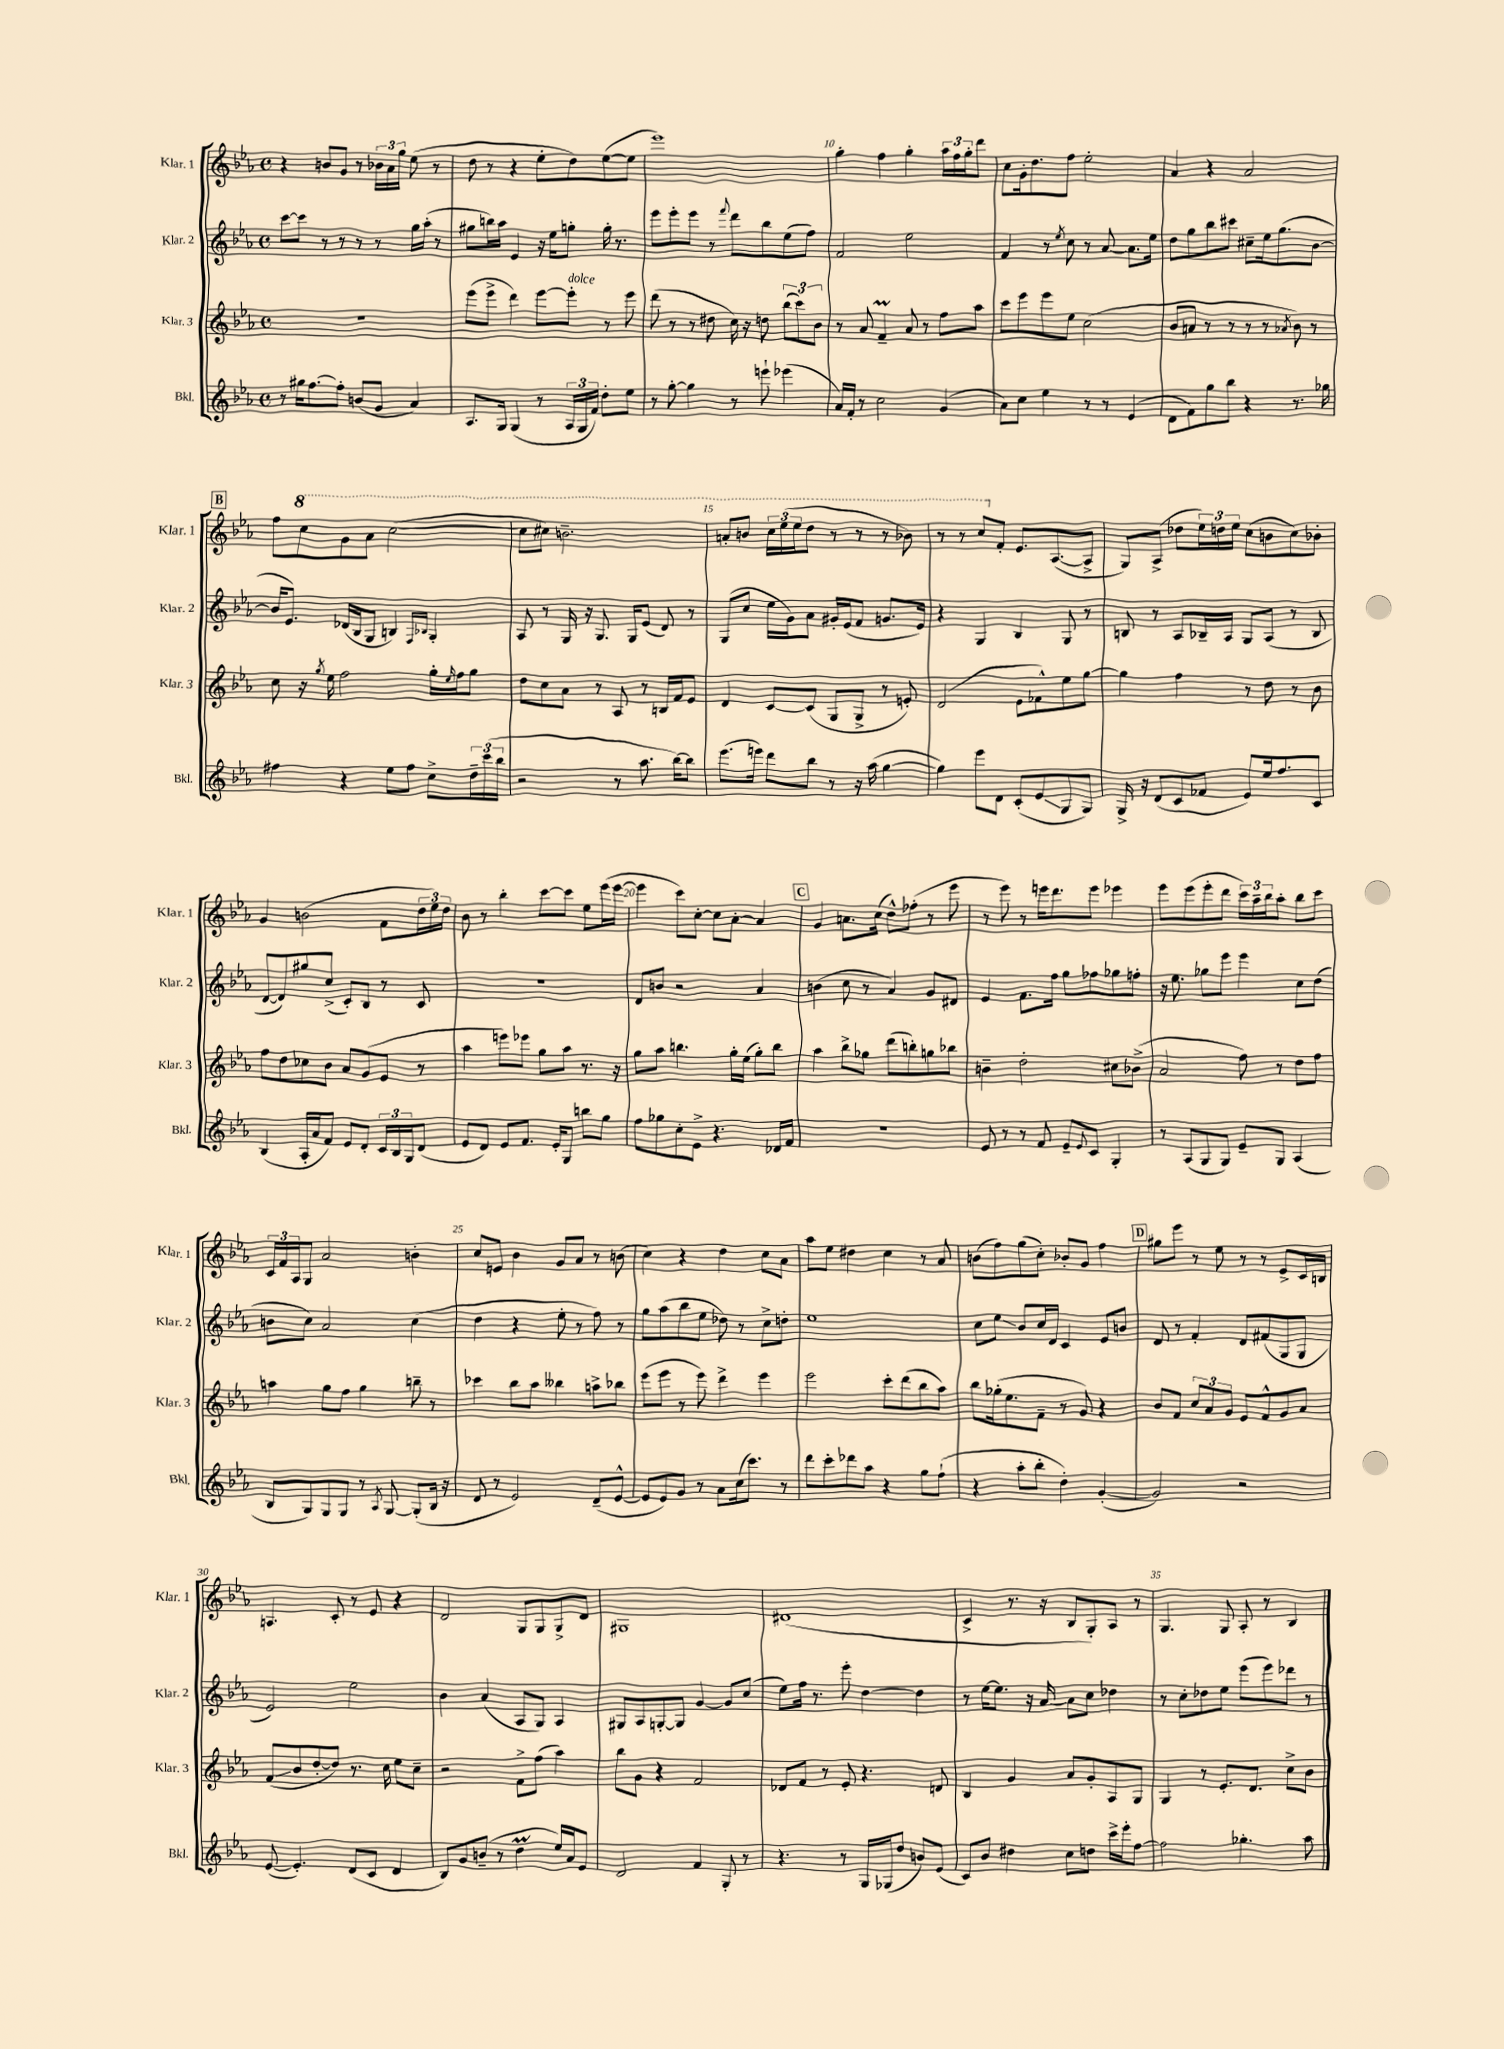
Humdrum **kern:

**kern	**kern	**kern	**kern
*staff4	*staff3	*staff2	*staff1
*clefG2	*clefG2	*clefG2	*clefG2
*k[b-e-a-]	*k[b-e-a-]	*k[b-e-a-]	*k[b-e-a-]
*M4/4	*M4/4	*M4/4	*M4/4
*met(c)	*met(c)	*met(c)	*met(c)
8r	1r	[8ccc	4r
16gg#	.	8ccc]	.
[8.ff	.	.	.
.	.	8r	8b
8ff']	.	8r	8g
(8b	.	8r	8r
8g	.	8r	24b-
.	.	.	24a-
.	.	.	24gg
4a-)	.	16gg	(8ee-
.	.	(16aa-'	.
.	.	8r	8r
=	=	=	=
8.A-	(8eee-	8gg#	8dd
.	8eee-^	16bb)	8r
16G	.	16aa-	.
(4G	4ddd)	4e-	4r
8r	[8eee-	16r	8ee-'
.	.	16ee-	.
24A-	8eee-']	8gg'	8dd)
24G	.	.	.
24f)	.	.	.
8dd'	8r	16gg'	([8ee-
.	.	8.r	.
8ee-	8eee-	.	8ee-]
=	=	=	=
8r	(8ddd	8eee-	1eee-)
[8gg'	8r	8eee-'	.
4gg]	8r	8eee-	.
.	8dd#	8r	.
.	.	8qqfff	.
8r	16cc)	8ddd	.
.	16r	.	.
8eee`	8dd	8bb-	.
(4eee-	(12bb-	(8ee-	.
.	12ccc)	.	.
.	.	8ff)	.
.	12b-	.	.
=	=	=	=
16a-)	8r	2f	4gg'
16f'	.	.	.
8r	8a-	.	.
2cc	4f~	.	4ff
.	8a-	2ee-	4gg'
.	8r	.	.
(4g	8ff	.	24aa-
.	.	.	24ff
.	.	.	24gg'
.	8aa-	.	8ddd
=	=	=	=
8a-)	8ccc	4f	8cc
8cc	8eee-	.	16g'
.	.	.	8.dd
4ee-	8eee-	8r	.
.	.	8qee-	.
.	8ee-	8cc	8ff
8r	(2cc	8r	2ee-'
8r	.	[8a-	.
(4e-	.	8.a-]	.
.	.	16ee-	.
=	=	=	=
8d	8b-	8dd	4a-
8f)	8a	8gg	.
8gg	8r	8bb-	4r
8bb-	8r	8ccc#	.
4r	8r	8cc#~	2a-
.	8r	16ee-	.
.	.	(8.gg	.
.	8qa-	.	.
8.r	8b-)	.	.
.	8r	[8b-	.
16gg-	.	.	.
=	=	=	=
4ff#	8cc	16b-]	8ff
.	.	8.e-)	.
.	16r	.	8ccc
.	8qgg	.	.
.	16ee-	.	.
4r	2ff	(16d-	8gg
.	.	16B-	.
.	.	8G	8aa-
8ee-	.	4B)	([2ccc
8ff#	.	.	.
.	.	16qqF	.
.	.	16qqB-	.
8cc^	16gg'	4G'	.
.	16qqee-	.	.
.	16ff	.	.
24dd~	8gg	.	.
(24ccc	.	.	.
24bb-	.	.	.
=	=	=	=
2r	8dd	8A-	8ccc]
.	8cc	8r	8ccc#)
.	8a-	16G	2.bb~
.	.	16r	.
.	8r	8.G	.
8r	8A-	.	.
.	.	16G	.
8.aa-	8r	(8e-	.
.	16B	8d)	.
[16bb-)	16f	.	.
8bb-]	8e-	8r	.
=	=	=	=
(8.eee-	4d	(8G	8aa'
.	.	8cc	8bb
16eee)	.	.	.
8ddd	[8c	16ee-	24ccc
.	.	.	(24eee-
.	.	16g)	.
.	.	.	24eee-
8bb-	(8c]	8a-	8ddd
8r	8G	16g#'	8r
.	.	(16e-	.
16r	8G^	8f	8r
(16aa-	.	.	.
[4gg	8r	8.g	8r
.	8e')	.	8bb-)
.	.	16e-)	.
=	=	=	=
4gg])	(2d	4r	8r
.	.	.	8r
8eee-	.	4G	8ccc
8d	.	.	8f'
(8c'	8e-	4B-	8.e-
8e-	8f-^^)	.	.
.	.	.	([8.A-
8G	8ee-	8G	.
8G)	[8gg	8r	8A-^]
=	=	=	=
16G^	4gg]	8B	8G)
16r	.	.	.
(8d	.	8r	(8A-^
8c	4ff	8A-	8dd-
8f-	.	16B-~	24ee-)
.	.	.	24dd
.	.	16A-	.
.	.	.	24ee-
8e-)	8r	8G	(8cc
16ee-	8dd	(8A-	8b
8.ff	.	.	.
.	8r	8r	8cc)
8c	8b-	8B-	8b-'
=	=	=	=
(4B-	8ff	[8d	4g
.	8dd	8d])	.
16A-'	8cc-	8gg#	(2b
16a-	.	.	.
8f)	8b-	(8cc^	.
8e-	8a-	8c')	.
8d'	(8g	8B-	.
24c	8e-	8r	8f
24B-	.	.	.
24G	.	.	.
(8d	8r	8c	24dd
.	.	.	24ee-)
.	.	.	24dd
=	=	=	=
8e-	4aa-	1r	8b-
8d)	.	.	8r
8e-	8eee)	.	4bb-'
8.f	8eee-	.	.
.	8gg	.	[8ccc
16e-'	.	.	.
8G	8aa-	.	8ccc]
8bb	8.r	.	8ee-
8gg	.	.	(16eee-
.	16r	.	[16eee-
=	=	=	=
8ff	8gg	8d	4eee-]
8gg-	8aa-	8b	.
8cc'	4.bb	2r	8ccc)
8e-^	.	.	[8cc'
4.r	.	.	8cc]
.	16gg'	.	[8a-'
.	(16ee-	.	.
.	8gg')	4a-	4a-]
16d-	8bb	.	.
16f	.	.	.
=	=	=	=
1r	4aa-	(4b	4g
.	8bb-^	8cc	8.a
.	8gg-	8r	.
.	.	.	(16cc
.	(8ddd	4a-)	8dd^^)
.	8bb')	.	(8ff-'
.	8gg	8g	8r
.	8bb-	8d#	8eee-
=	=	=	=
8e-	4b~	4e-	8r
8r	.	.	8eee-)
8r	2dd'	8.f	8r
8f	.	.	16eee
.	.	16ff	8.ddd
8e-~	.	8gg	.
8qqe-	.	.	.
8c	.	8ff-	8eee
4G'	8cc#	8gg-	4eee-
.	(8b-^	8ff'	.
=	=	=	=
8r	2a-	16r	8eee-
.	.	8.ee-	.
(8A-	.	.	(8eee-
8G	.	8gg-	8eee-'
8G)	.	8eee-	8ddd
8e-~	8ff)	4eee-	24ccc)
.	.	.	24aa-~
.	.	.	24bb-
8G	8r	.	8aa-'
(4A-	8dd	8cc	8bb-
.	8ff	(8dd	8ccc
=	=	=	=
8B-	4aa	8b	24c
.	.	.	24f
.	.	.	24A-
8G)	.	8cc)	8G
8G	8gg	2a-	2a-
8G	8ff	.	.
8r	4gg	.	.
8qA-	.	.	.
[8G	.	.	.
(8G']	8bb~	(4cc	4b'
16B-	8r	.	.
16r	.	.	.
=	=	=	=
8d	4ccc-	4dd	8cc
8r	.	.	8e
2e-)	8bb-	4r	4b-
.	8aa-	.	.
.	4bb--	8ee-'	8g
.	.	8r	8a-
(8d~	8aa^	8ff)	8r
[8e-^^	8bb-	8r	(8b
=	=	=	=
8e-]	(8eee-	8gg	4cc)
8e-)	8eee-	(8aa-	.
8g	8r	8bb-	4r
8r	8eee-)	8ee-	.
8a-	4ddd^	8dd-)	4dd
(16cc	.	8r	.
8.ccc)	.	.	.
.	4eee-	8cc^	8cc
8r	.	8dd'	8a-
=	=	=	=
8ddd	2eee-	1ee-	8aa-
8ccc'	.	.	8ee-
8ddd-	.	.	4dd#
8aa-	.	.	.
4r	8ccc'	.	4cc
.	(8ddd	.	.
8gg	8bb-	.	8r
(8ff`	8aa-)	.	8a-
=	=	=	=
4r	8bb-	8cc	(8b
.	(16gg-'	8ee-	8ff)
.	8.ee-	.	.
8aa-'	.	8b-	(8gg
8bb-'	8f~	16cc	8cc')
.	.	16d	.
4dd')	8r	4c	8b-'
.	8g)	.	8g
([4g'	4r	8e-	4ff
.	.	8b	.
=	=	=	=
2g])	8b-	8d	8gg#
.	8f	8r	8eee-
.	12cc	4f'	8r
.	12a-	.	.
.	.	.	8ee-
.	12g	.	.
2r	8e-	8d	8r
.	8f^^	(8f#	8r
.	8g	8G	8e-^
.	8a-	8G	16c
.	.	.	16B
=	=	=	=
([8e-	(8f	2e-)	4.A
4.e-'])	8b-	.	.
.	[8dd'	.	.
.	8dd])	.	8c'
(8d	8.r	2ee-	8r
8c	.	.	8e-
.	16cc	.	.
4d	8ee-	.	4r
.	8cc~	.	.
=	=	=	=
8B-)	2r	4b-	2d
8g	.	.	.
(8b~	.	(4a-	.
8r	.	.	.
4dd	8f^	8A-	8G
.	(8ff	8G)	8G
16ee-)	4aa-)	4A-	8G^
16a-	.	.	.
8e-	.	.	8d
=	=	=	=
2d	8bb-	8G#	1G#
.	8g	8A-	.
.	4r	[8G'	.
.	.	8G]	.
4f	2f	[4g	.
8G'	.	8g]	.
8r	.	(8cc	.
=	=	=	=
4.r	8d-	8ee-)	(1d#
.	8f	16ff	.
.	.	8.r	.
.	8r	.	.
8r	8e-'	8eee-'	.
16G	4.r	[4dd	.
(16G-	.	.	.
8dd	.	.	.
8b)	.	4dd]	.
(8e-	8d	.	.
=	=	=	=
8c)	4B-	8r	4c^
8b-	.	[16ee-	.
.	.	8.ee-]	.
4dd#	4g	.	8.r
.	.	16r	.
.	.	[16a-	16r
8cc	8a-	8a-]	8B-
8dd	8g'	8cc	8G')
16ccc^	8A-	4dd-	8A-
16eee-'	.	.	.
[8ff	8G	.	8r
=	=	=	=
2ff]	4G	8r	4.G
.	.	8cc'	.
.	8r	8dd-	.
.	8.e-'	8ee-	8G
4.gg-'	.	(8eee-	8A-'
.	8.d	.	.
.	.	8eee-)	8r
.	8cc^	8ddd-	4B-
8aa-	8b-	8r	.
==	==	==	==
*-	*-	*-	*-
